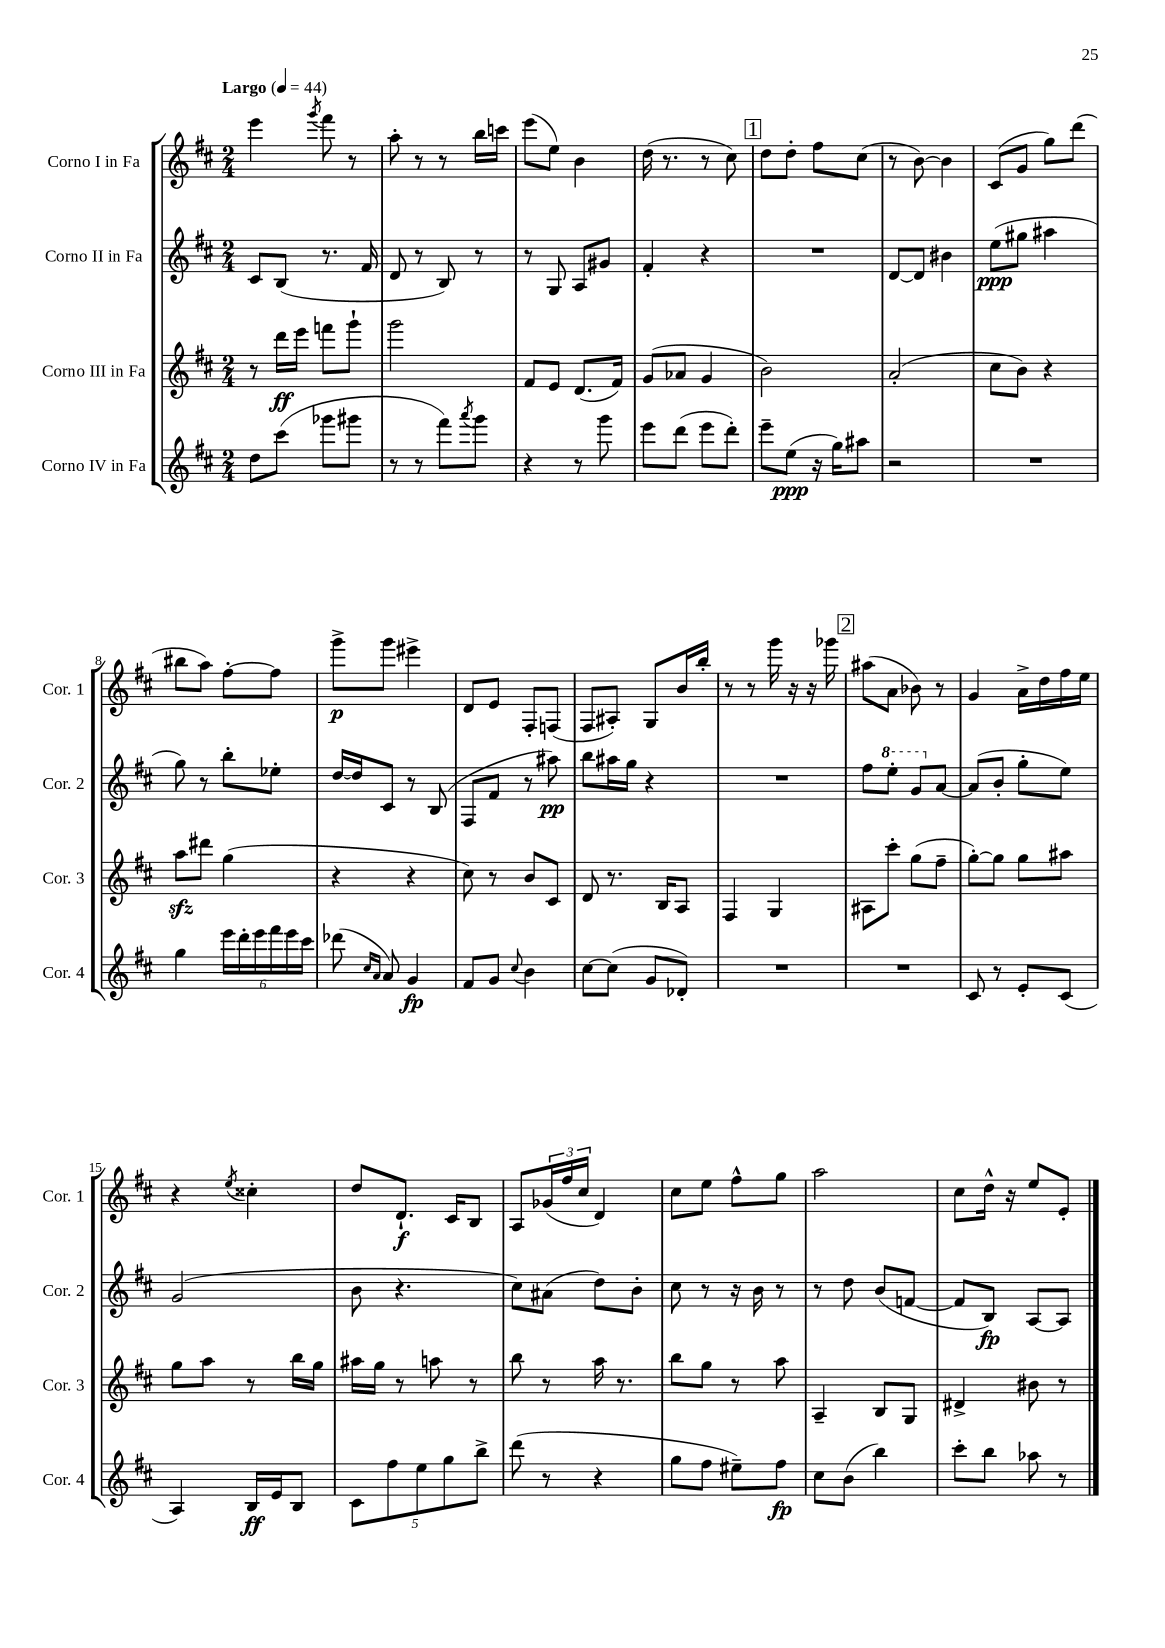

**kern	**dynam	**kern	**dynam	**kern	**dynam	**kern	**dynam
*part4	*part4	*part3	*part3	*part2	*part2	*part1	*part1
*staff4	*staff4	*staff3	*staff3	*staff2	*staff2	*staff1	*staff1
*I"Corno IV in Fa	*	*I"Corno III in Fa	*	*I"Corno II in Fa	*	*I"Corno I in Fa	*
*I'Cor. 4	*	*I'Cor. 3	*	*I'Cor. 2	*	*I'Cor. 1	*
*clefG2	*	*clefG2	*	*clefG2	*	*clefG2	*
*k[f#c#]	*	*k[f#c#]	*	*k[f#c#]	*	*k[f#c#]	*
*M2/4	*	*M2/4	*	*M2/4	*	*M2/4	*
*MM44	*	*MM44	*	*MM44	*	*MM44	*
=1	=1	=1	=1	=1	=1	=1	=1
!	!	!	!	!	!	!LO:TX:a:B:t=Largo	!
8dd\L	.	8r	.	8c#/L	.	4eee\	.
(8ccc#\J	.	16ddd\LL	ff	(8B/J	.	.	.
.	.	16eee\JJ	.	.	.	.	.
.	.	.	.	.	.	8qggg/	.
8ggg-X\L	.	8fffn\L	.	8.r	.	8fff#\	.
8ggg#X\J	.	8ggg`\J	.	.	.	8r	.
.	.	.	.	16f#/	.	.	.
=2	=2	=2	=2	=2	=2	=2	=2
8r	.	2ggg\	.	8d/	.	8aa'\	.
8r	.	.	.	8r	.	8r	.
8fff#\L)	.	.	.	8B/)	.	8r	.
8qaaa/	.	.	.	.	.	.	.
8ggg\J	.	.	.	8r	.	16bb\LL	.
.	.	.	.	.	.	16cccn\JJ	.
=3	=3	=3	=3	=3	=3	=3	=3
4r	.	8f#/L	.	8r	.	(8eee\L	.
.	.	8e/J	.	8G/	.	8ee\J)	.
8r	.	(8.d/L	.	8A/L	.	4b\	.
8ggg\	.	.	.	8g#X/J	.	.	.
.	.	16f#/Jk)	.	.	.	.	.
=4	=4	=4	=4	=4	=4	=4	=4
8eee\L	.	(8g/L	.	4f#'/	.	(16dd\	.
.	.	.	.	.	.	8.r	.
(8ddd\J	.	8a-X/J	.	.	.	.	.
8eee\L	.	4g/	.	4r	.	8r	.
8ddd'\J)	.	.	.	.	.	8cc#\)	.
!!LO:REH:place=s1:t=1
=5	=5	=5	=5	=5	=5	=5	=5
8eee~\L	.	2b\)	.	2r	.	8dd\L	.
(8ee\J	ppp	.	.	.	.	8dd'\J	.
16r	.	.	.	.	.	8ff#\L	.
16gg\KL)	.	.	.	.	.	.	.
8aa#X\J	.	.	.	.	.	(8cc#\J	.
=6	=6	=6	=6	=6	=6	=6	=6
2r	.	(2a'/	.	[8d/L	.	8r	.
.	.	.	.	8d/J]	.	[8b\)	.
.	.	.	.	4b#X\	.	4b\]	.
=7	=7	=7	=7	=7	=7	=7	=7
2r	.	8cc#\L	.	(8ee\L	ppp	(8c#/L	.
.	.	8b\J)	.	8gg#X\J	.	8g/J	.
.	.	4r	.	4aa#X\	.	8gg\L)	.
.	.	.	.	.	.	(8ddd\J	.
!!LO:LB:g=z
=8	=8	=8	=8	=8	=8	=8	=8
4gg\	.	8aazz\L	.	8gg\)	.	8bb#X\L	.
.	.	8ddd#X\J	.	8r	.	8aa\J)	.
24eee\LL	.	(4gg\	.	8bb'\L	.	[8ff#'\L	.
24ddd'\	.	.	.	.	.	.	.
24eee\	.	.	.	.	.	.	.
24fff#\	.	.	.	8ee-X'\J	.	8ff#\J]	.
24eee\	.	.	.	.	.	.	.
24ccc#\JJ	.	.	.	.	.	.	.
=9	=9	=9	=9	=9	=9	=9	=9
(8ddd-X\	.	4r	.	[16dd/LL	.	8ggg^\L	p
.	.	.	.	16dd/J]	.	.	.
16qqcc#/LL	.	.	.	.	.	.	.
16qqa/JJ	.	.	.	.	.	.	.
8a/)	.	.	.	8c#/J	.	8ggg\J	.
4g/	fp	4r	.	8r	.	4eee#X^\	.
.	.	.	.	(8B/	.	.	.
=10	=10	=10	=10	=10	=10	=10	=10
8f#/L	.	8cc#\)	.	8F#/L	.	8d/L	.
8g/J	.	8r	.	8f#/J	.	8e/J	.
8qqcc#/	.	.	.	.	.	.	.
4b\	.	8b/L	.	8r	.	8F#'/L	.
.	.	8c#/J	.	8aa#X\)	pp	(8Fn/J	.
=11	=11	=11	=11	=11	=11	=11	=11
[8cc#\L	.	8d/	.	8bb\L	.	8F#/L	.
(8cc#\J]	.	8.r	.	16aa#X\L	.	8A#X'/J)	.
.	.	.	.	16gg\JJ	.	.	.
8g/L	.	.	.	4r	.	8G/L	.
.	.	16B/KL	.	.	.	.	.
8d-X'/J)	.	8A/J	.	.	.	16b/L	.
.	.	.	.	.	.	16bb'/JJ	.
=12	=12	=12	=12	=12	=12	=12	=12
2r	.	4F#/	.	2r	.	8r	.
.	.	.	.	.	.	8r	.
.	.	4G/	.	.	.	16ggg\	.
.	.	.	.	.	.	16r	.
.	.	.	.	.	.	16r	.
.	.	.	.	.	.	16ggg-X\	.
!!LO:REH:place=s1:t=2
=13	=13	=13	=13	=13	=13	=13	=13
2r	.	8A#X\L	.	8ff#\L	.	(8aa#X\L	.
*	*	*	*	*8va	*	*	*
.	.	8ccc#'\J	.	8eee'\J	.	8a\J	.
.	.	(8gg\L	.	8gg/L	.	8b-X\)	.
*	*	*	*	*X8va	*	*	*
.	.	8ff#~\J	.	[8a/J	.	8r	.
=14	=14	=14	=14	=14	=14	=14	=14
8c#/	.	[8gg'\L)	.	(8a/L]	.	4g/	.
8r	.	8gg\J]	.	8b'/J	.	.	.
8e'/L	.	8gg\L	.	8gg'\L	.	16a^\LL	.
.	.	.	.	.	.	16dd\	.
(8c#/J	.	8aa#X\J	.	8ee\J)	.	16ff#\	.
.	.	.	.	.	.	16ee\JJ	.
!!LO:LB:g=z
=15	=15	=15	=15	=15	=15	=15	=15
4A/)	.	8gg\L	.	(2g/	.	4r	.
.	.	8aa\J	.	.	.	.	.
.	.	.	.	.	.	8qee/	.
16B/LL	ff	8r	.	.	.	4cc##X'\	.
16e/J	.	.	.	.	.	.	.
8B/J	.	16bb\LL	.	.	.	.	.
.	.	16gg\JJ	.	.	.	.	.
=16	=16	=16	=16	=16	=16	=16	=16
10c#\L	.	16aa#X\LL	.	8b\	.	8dd/L	.
.	.	16gg\JJ	.	.	.	.	.
10ff#\	.	.	.	.	.	.	.
.	.	8r	.	4.r	.	8.d`/J	f
10ee\	.	.	.	.	.	.	.
.	.	8aan\	.	.	.	.	.
10gg\	.	.	.	.	.	.	.
.	.	.	.	.	.	16c#/KL	.
.	.	8r	.	.	.	8B/J	.
10bb^\J	.	.	.	.	.	.	.
=17	=17	=17	=17	=17	=17	=17	=17
(8ddd\	.	8bb\	.	8cc#\L)	.	8A/L	.
8r	.	8r	.	(8a#X\J	.	(24g-X/L	.
.	.	.	.	.	.	24ff#/	.
.	.	.	.	.	.	24cc#/JJ	.
4r	.	16aa\	.	8dd\L)	.	4d/)	.
.	.	8.r	.	.	.	.	.
.	.	.	.	8b'\J	.	.	.
=18	=18	=18	=18	=18	=18	=18	=18
8gg\L	.	8bb\L	.	8cc#\	.	8cc#\L	.
8ff#\J	.	8gg\J	.	8r	.	8ee\J	.
8ee#X~\L)	.	8r	.	16r	.	8ff#^^\L	.
.	.	.	.	16b\	.	.	.
8ff#\J	fp	8aa\	.	8r	.	8gg\J	.
=19	=19	=19	=19	=19	=19	=19	=19
8cc#\L	.	4A~/	.	8r	.	2aa\	.
(8b\J	.	.	.	8dd\	.	.	.
4bb\)	.	8B/L	.	(8b/L	.	.	.
.	.	8G/J	.	[8fn/J	.	.	.
=20	=20	=20	=20	=20	=20	=20	=20
8ccc#'\L	.	4d#X^/	.	8f/L]	.	8cc#\L	.
8bb\J	.	.	.	8B/J)	fp	16dd^^\Jk	.
.	.	.	.	.	.	16r	.
8aa-X\	.	8b#X\	.	[8A/L	.	8ee/L	.
8r	.	8r	.	8A/J]	.	8e'/J	.
==	==	==	==	==	==	==	==
*-	*-	*-	*-	*-	*-	*-	*-
